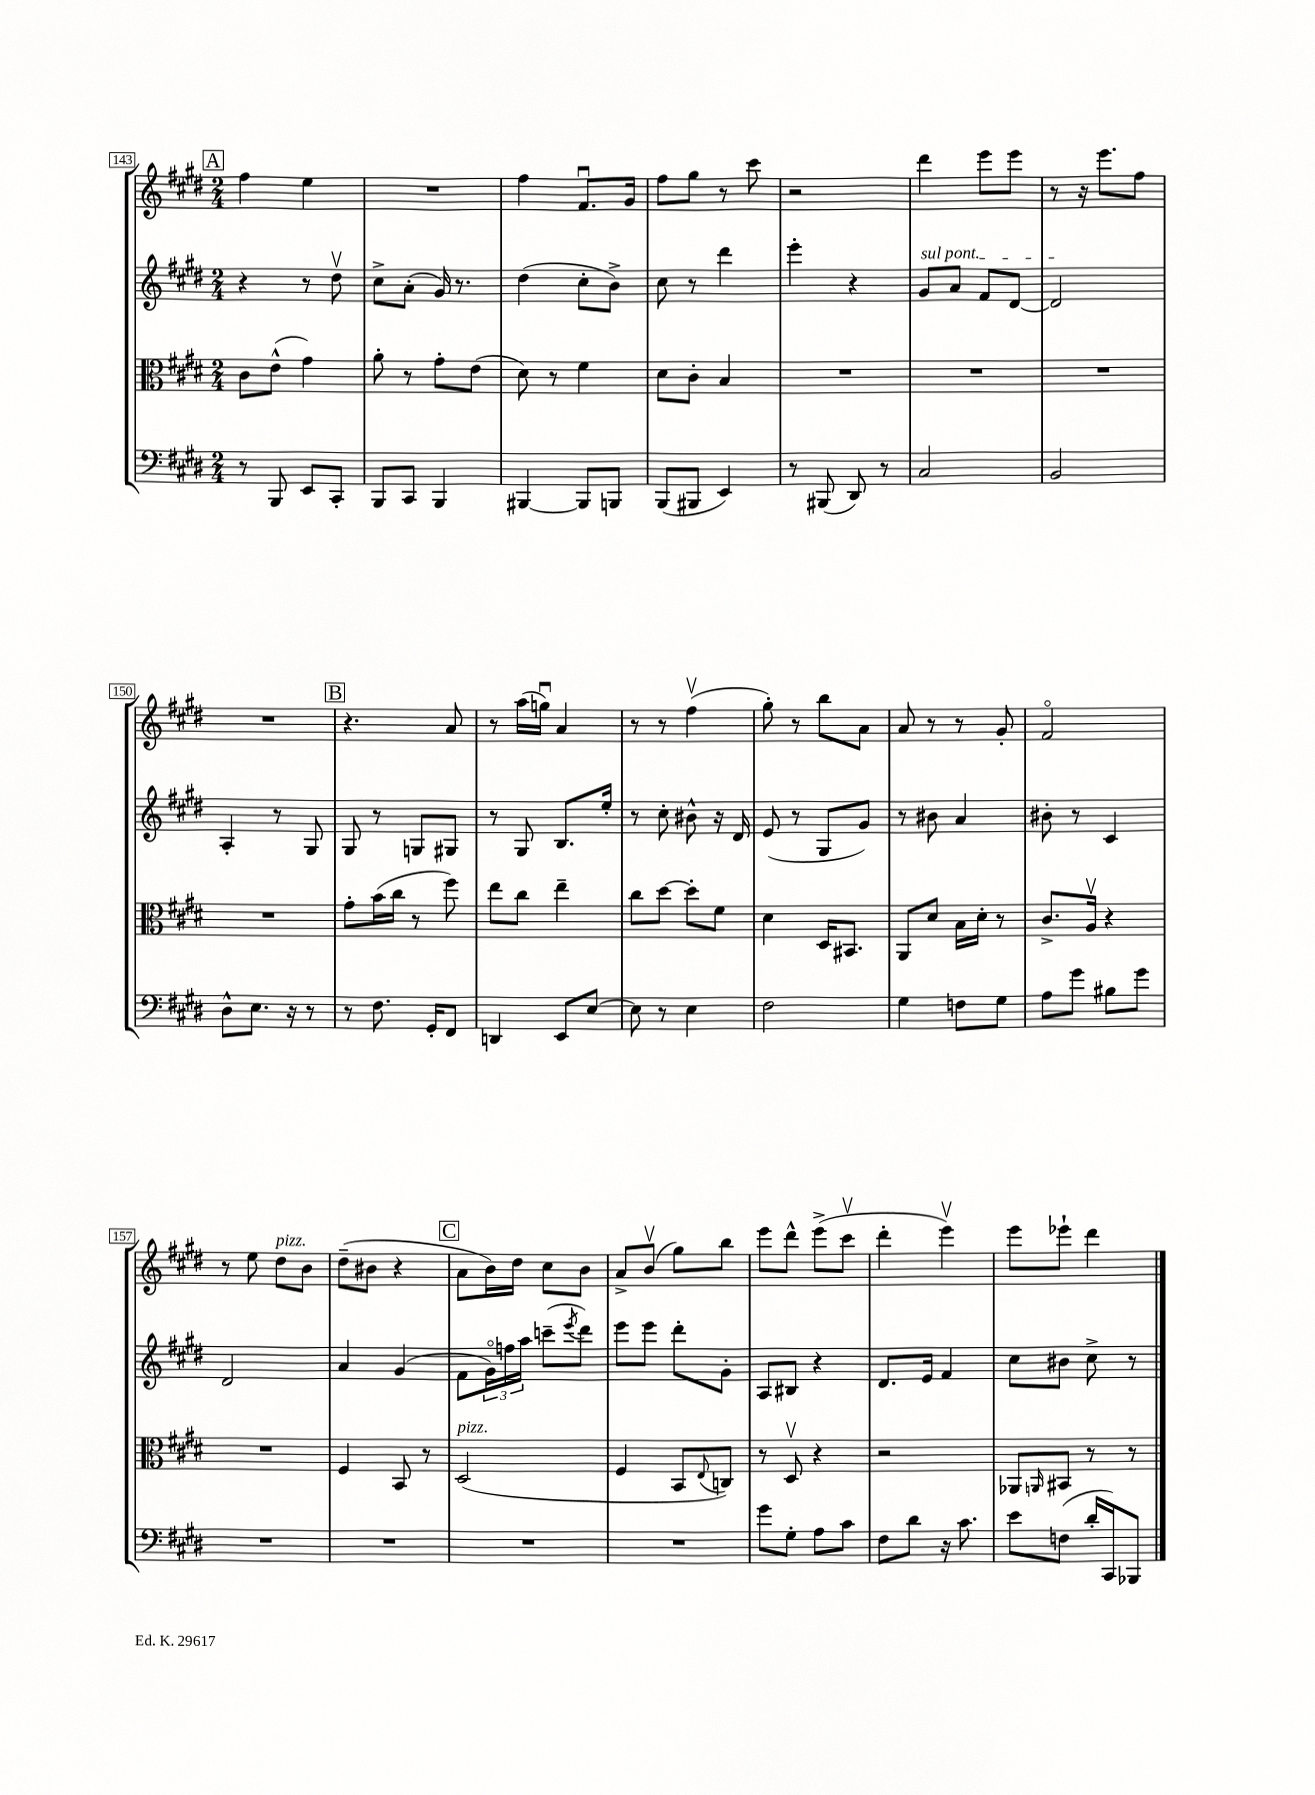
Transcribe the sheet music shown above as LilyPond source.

<<
\new StaffGroup <<
\new Staff = "s0" {
    \clef treble \key e \major \numericTimeSignature \time 2/4
    \mark \markup { \box "A" } fis''4 e''4 |
    R2 |
    fis''4 fis'8.\downbow gis'16 |
    fis''8 gis''8 r8 cis'''8 |
    r2 |
    dis'''4 e'''8 e'''8 |
    r8 r16 e'''8. fis''8 |
    R2 |
    \mark \markup { \box "B" } r4. a'8 |
    r8 a''16( g''16\downbow) a'4 |
    r8 r8 fis''4\upbow( |
    gis''8-.) r8 b''8 a'8 |
    a'8 r8 r8 gis'8-. |
    fis'2\flageolet |
    r8 e''8 dis''8^\markup { \italic "pizz." } b'8 |
    dis''8--( bis'8 r4 |
    \mark \markup { \box "C" } a'8 b'16) dis''16 cis''8 b'8 |
    a'8-> b'8\upbow( gis''8) b''8 |
    e'''8 dis'''8-^ e'''8->( cis'''8\upbow |
    dis'''4-. e'''4\upbow) |
    e'''8 ees'''8-! dis'''4 \bar "|." |
}
\new Staff = "s1" {
    \clef treble \key e \major \numericTimeSignature \time 2/4
    \mark \markup { \box "A" } r4 r8 dis''8\upbow |
    cis''8-> a'8-.( gis'16) r8. |
    dis''4( cis''8-. b'8->) |
    cis''8 r8 dis'''4 |
    e'''4-. r4 |
    \once \override TextSpanner.bound-details.left.text = \markup { \italic "sul pont." } gis'8\startTextSpan a'8 fis'8 dis'8~ |
    dis'2\stopTextSpan |
    a4-. r8 gis8 |
    \mark \markup { \box "B" } gis8 r8 g8 gis8 |
    r8 gis8 b8. e''16-. |
    r8 cis''8-. bis'8-^ r16 dis'16 |
    e'8( r8 gis8 gis'8) |
    r8 bis'8 a'4 |
    bis'8-. r8 cis'4 |
    dis'2 |
    a'4 gis'4( |
    \mark \markup { \box "C" } fis'8 \tuplet 3/2 { gis'16\flageolet) f''16 a''16 } c'''8--( \acciaccatura { e'''8 } dis'''8) |
    e'''8 e'''8 dis'''8-. gis'8-. |
    a8 bis8 r4 |
    dis'8. e'16 fis'4 |
    cis''8 bis'8 cis''8-> r8 \bar "|." |
}
\new Staff = "s2" {
    \clef alto \key e \major \numericTimeSignature \time 2/4
    \mark \markup { \box "A" } cis'8 e'8-^( gis'4) |
    a'8-. r8 gis'8-. e'8( |
    dis'8) r8 fis'4 |
    dis'8 cis'8-. b4 |
    R2 |
    R2 |
    R2 |
    R2 |
    \mark \markup { \box "B" } gis'8-. b'16( cis''16 r8 fis''8) |
    e''8 cis''8 e''4-- |
    cis''8 dis''8~ dis''8-. fis'8 |
    dis'4 dis16 bis,8. |
    a,8 dis'8 b16 dis'16-. r8 |
    cis'8.-> a16\upbow r4 |
    R2 |
    fis4 b,8 r8 |
    \mark \markup { \box "C" } dis2^\markup { \italic "pizz." }( |
    fis4 b,8 \appoggiatura { e8 } c8) |
    r8 dis8\upbow r4 |
    r2 |
    aes,8 \grace { a,16 } bis,8 r8 r8 \bar "|." |
}
\new Staff = "s3" {
    \clef bass \key e \major \numericTimeSignature \time 2/4
    \mark \markup { \box "A" } r8 b,,8 e,8 cis,8-. |
    b,,8 cis,8 b,,4 |
    bis,,4~ bis,,8 b,,8 |
    b,,8( bis,,8 e,4) |
    r8 bis,,8( dis,8) r8 |
    cis2 |
    b,2 |
    dis8-^ e8. r16 r8 |
    \mark \markup { \box "B" } r8 fis8. gis,16-. fis,8 |
    d,4 e,8 e8~ |
    e8 r8 e4 |
    fis2 |
    gis4 f8 gis8 |
    a8 gis'8 bis8 gis'8 |
    R2 |
    R2 |
    \mark \markup { \box "C" } R2 |
    R2 |
    gis'8 gis8-. a8 cis'8 |
    fis8 dis'8 r16 cis'8. |
    e'8 f8( dis'16-. cis,16) bes,,8 \bar "|." |
}
>>
>>
\layout { \context { \Score currentBarNumber = #143 \override BarNumber.stencil = #(make-stencil-boxer 0.1 0.3 ly:text-interface::print) } }
